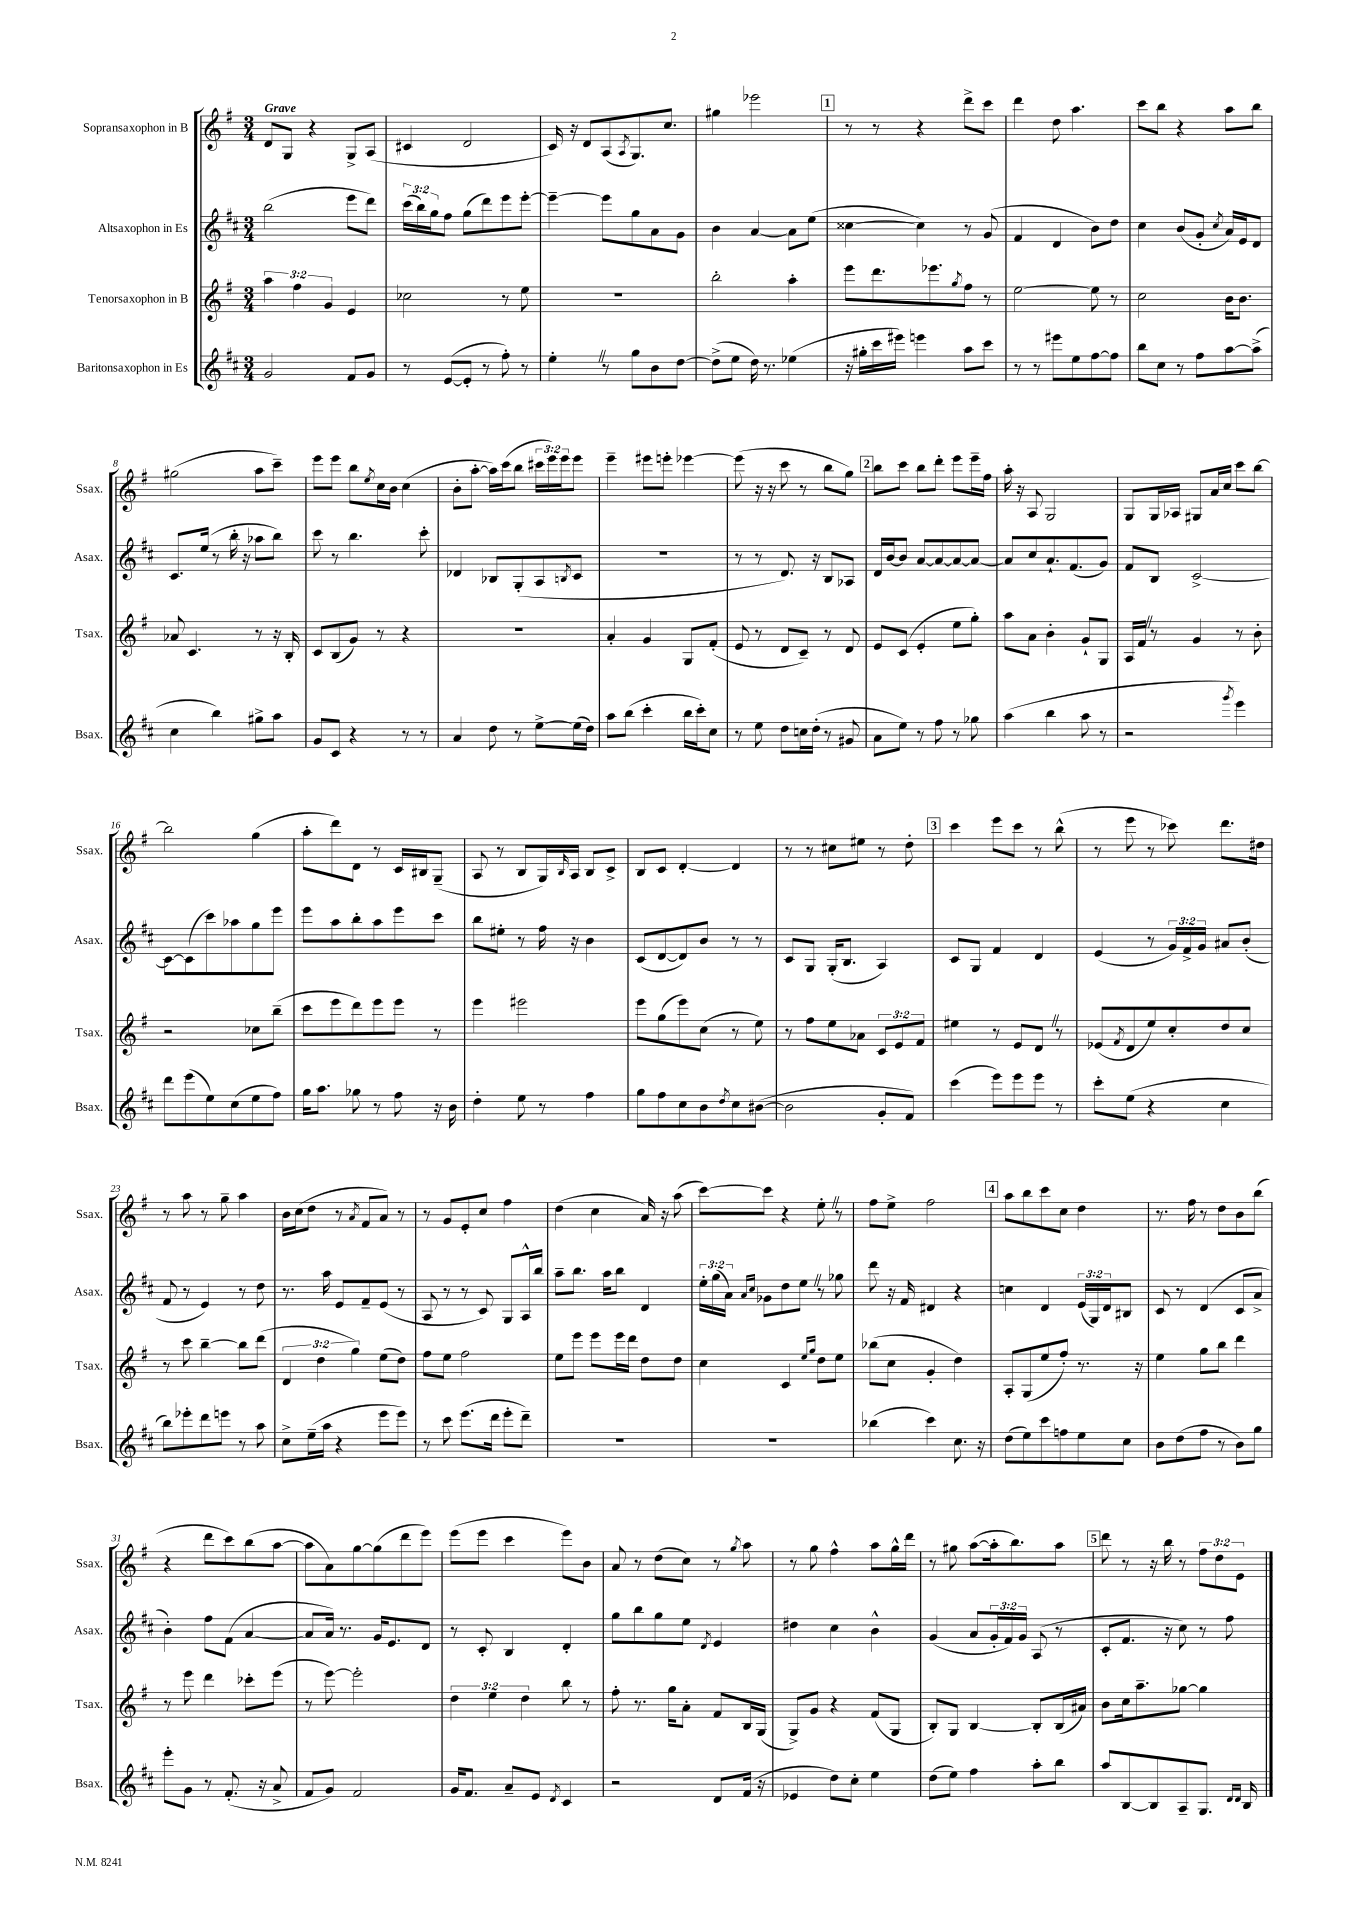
<<
\new StaffGroup <<
\new Staff = "s0" \with { instrumentName = "Sopransaxophon in B" shortInstrumentName = "Ssax." } {
    \clef treble \key g \major \numericTimeSignature \time 3/4 \override Staff.TupletNumber.text = #tuplet-number::calc-fraction-text \tempo "Grave"
    d'8 g8 r4 g8-> a8( |
    cis'4 d'2 |
    c'16) r16 d'8 a8( \acciaccatura { a8 } g8.) c''8. |
    gis''4 ees'''2 |
    \mark \markup { \box "1" } r8 r8 r4 d'''8-> c'''8 |
    d'''4 d''8 a''4. |
    c'''8 b''8 r4 a''8 b''8 |
    gis''2( a''8 c'''8--) |
    e'''8 e'''8 b''8 \acciaccatura { e''8 } c''16 b'16 c''4( |
    b'8-. a''8~-. a''16) c'''16( b''8 \tuplet 3/2 { cis'''16 e'''16) e'''16 } e'''8 |
    e'''4-- eis'''8 e'''8-. ees'''4~ |
    ees'''8( r16 r16 c'''8 r8 b''8 g''8) |
    \mark \markup { \box "2" } b''8 c'''8 b''8 d'''8-. e'''8 e'''16-- fis''16 |
    a''16-. r16 a8 g2 |
    g8 g16 aes16 gis8 a'16 c''16 c'''8 b''8~ |
    b''2 g''4( |
    a''8-. d'''8) d'8 r8 c'16 bis16 g8--( |
    a8 r8 b8 g16) \grace { b16 } a16 b8 c'8-> |
    b8 c'8 d'4~-. d'4 |
    r8 r8 cis''8 eis''8 r8 d''8-. |
    \mark \markup { \box "3" } c'''4 e'''8 c'''8 r8 b''8-^( |
    r8 e'''8 r8 ces'''8) d'''8. dis''16 |
    r8 a''8 r8 g''8-- a''4 |
    b'16 c''16( d''8 r8 \acciaccatura { a'8 } fis'8 a'8) r8 |
    r8 g'8 e'8-. c''8 fis''4 |
    d''4( c''4 a'16) r16 a''8( |
    c'''8~) c'''8 r4 e''8-. \once \override BreathingSign.text = \markup { \musicglyph "scripts.caesura.straight" } \breathe r8 |
    fis''8 e''8-> fis''2 |
    \mark \markup { \box "4" } a''8 b''8 c'''8 c''8 d''4 |
    r8. fis''16 r8 d''8 b'8 b''8( |
    r4 d'''8 c'''8) b''8( a''8~ |
    a''8 a'8) g''8~ g''8( d'''8 e'''8) |
    e'''8( e'''8 c'''4 e'''8) b'8 |
    a'8 r8 d''8( c''8) r8 \acciaccatura { g''8 } a''8 |
    r8 g''8 fis''4-^ a''8 g''16-^ d'''16 |
    r8 gis''8 a''8~( a''16-. b''8.) a''8 |
    \mark \markup { \box "5" } d'''8 r8 r16 b''16 r8 \tuplet 3/2 { fis''8 d''8 e'8 } \bar "|." |
}
\new Staff = "s1" \with { instrumentName = "Altsaxophon in Es" shortInstrumentName = "Asax." } {
    \clef treble \key d \major \numericTimeSignature \time 3/4 \override Staff.TupletNumber.text = #tuplet-number::calc-fraction-text
    b''2( e'''8 d'''8) |
    \tuplet 3/2 { cis'''16( b''16) g''16 } fis''8 g''8( d'''8) e'''8 e'''8~-. |
    e'''4~-- e'''8 g''8 a'8 g'8 |
    b'4 a'4~ a'8 e''8( |
    \mark \markup { \box "1" } cisis''4~ cisis''4) r8 g'8( |
    fis'4 d'4 b'8) d''8 |
    cis''4 b'8( g'8-. \acciaccatura { cis''8 } a'16) e'16 d'8 |
    cis'8. e''16( r8 b''16-. r16 aes''8 b''8) |
    cis'''8 r8 b''4. cis'''8-. |
    des'4 bes8 g8-.( a8 \acciaccatura { b8 } cis'8 |
    R2. |
    r8 r8 d'8.) r16 b8 aes8 |
    \mark \markup { \box "2" } d'16 b'16~ b'8 a'8~ a'8~ a'8~ a'8~ |
    a'8 cis''8 a'8.-! fis'8.( g'8) |
    fis'8 b8 cis'2~-> |
    cis'8~ cis'8( cis'''8) aes''8 g''8 e'''8 |
    e'''8 a''8 b''8-. a''8 e'''8 cis'''8 |
    b''8 eis''8-. r8 fis''16 r16 b'4 |
    cis'8( d'8~ d'8) b'8 r8 r8 |
    cis'8 g8 g16-.( b8. a4) |
    \mark \markup { \box "3" } cis'8 g8 fis'4 d'4 |
    e'4( r8 \tuplet 3/2 { g'16) fis'16-> g'16 } ais'8 b'8-.( |
    fis'8 r8 e'4) r8 d''8 |
    r8. a''16 e'8 fis'8-- e'8( r8 |
    a8 r8 r8 cis'8) g8 a16-^ b''16 |
    a''8-- b''8. a''16 b''8 d'4 |
    \tuplet 3/2 { e''16-. g''16( a'16) } \grace { a'16 cis''16 } ges'8 d''8 e''8 \once \override BreathingSign.text = \markup { \musicglyph "scripts.caesura.straight" } \breathe r8 ges''8 |
    d'''8 r16 fis'16 dis'4 r4 |
    \mark \markup { \box "4" } c''4 d'4 \tuplet 3/2 { e'16( g16) d'16 } bis8 |
    cis'8 r8 d'4( cis'8 a'8-> |
    b'4-.) fis''8 fis'8( a'4~ |
    a'8 a'16) r8. g'16 e'8. d'8 |
    r8 cis'8-. b4 d'4-. |
    g''8 b''8 g''8 e''8 \acciaccatura { d'8 } e'4 |
    dis''4 cis''4 b'4-^ |
    g'4( a'8 \tuplet 3/2 { g'16-. fis'16) g'16 } a8( r8 |
    \mark \markup { \box "5" } cis'8-. fis'8. r16 cis''8) r8 fis''8 \bar "|." |
}
\new Staff = "s2" \with { instrumentName = "Tenorsaxophon in B" shortInstrumentName = "Tsax." } {
    \clef treble \key g \major \numericTimeSignature \time 3/4 \override Staff.TupletNumber.text = #tuplet-number::calc-fraction-text
    \tuplet 3/2 { a''4 fis''4 g'4 } e'4 |
    ces''2 r8 e''8 |
    R2. |
    b''2-. a''4-. |
    \mark \markup { \box "1" } e'''8 d'''8. ees'''8. \acciaccatura { g''8 } fis''8 r8 |
    e''2~ e''8 r8 |
    c''2 b'16 b'8. |
    aes'8 c'4. r8 r16 b16-. |
    c'8 b8( g'8) r8 r4 |
    R2. |
    a'4-. g'4 g8 fis'8-.( |
    e'8 r8 d'8 c'8--) r8 d'8 |
    \mark \markup { \box "2" } e'8 c'8( e'4-. e''8 g''8-.) |
    a''8 a'8 b'4-. g'8-! g8 |
    a16 fis'16 \once \override BreathingSign.text = \markup { \musicglyph "scripts.caesura.straight" } \breathe r8 g'4 r8 b'8-. |
    r2 ces''8 b''8--( |
    c'''8 e'''8 d'''8) e'''8 e'''8 r8 |
    e'''4 eis'''2 |
    e'''8 g''8( e'''8) c''8( r8 e''8) |
    r8 fis''8 e''8 aes'8 \tuplet 3/2 { c'8 e'8 fis'8 } |
    \mark \markup { \box "3" } eis''4 r8 e'8 d'8 \once \override BreathingSign.text = \markup { \musicglyph "scripts.caesura.straight" } \breathe r8 |
    ees'8( \acciaccatura { fis'8 } d'8 e''8) c''8-. d''8 c''8 |
    r8 c'''8 b''4~-- b''8 d'''8( |
    \tuplet 3/2 { d'4 d''4 g''4) } e''8( d''8) |
    fis''8 e''8 fis''2 |
    e''8 e'''8 e'''8 e'''16 d'''16 d''8 d''8 |
    c''4 c'4 \grace { e''16 g''16 } d''8 e''8 |
    bes''8( c''8 g'4-. d''4) |
    \mark \markup { \box "4" } a8-. g8( e''8 fis''8-.) r8. r16 |
    e''4 g''8 b''8 d'''4 |
    r8 e'''8 d'''4 ces'''8-. e'''8( |
    r8 e'''8~) e'''2-. |
    \tuplet 3/2 { d''4 e''4 d''4 } b''8 r8 |
    fis''8-. r8. g''16 a'8-. fis'8 b16 g16( |
    g8->) g'8 r4 fis'8( g8 |
    b8-.) g8 b4~ b8-. b16( ais'16) |
    \mark \markup { \box "5" } b'8 c''16 a''8.-- ges''8~ ges''4 \bar "|." |
}
\new Staff = "s3" \with { instrumentName = "Baritonsaxophon in Es" shortInstrumentName = "Bsax." } {
    \clef treble \key d \major \numericTimeSignature \time 3/4
    g'2 fis'8 g'8 |
    r8 e'8~( e'8-. r8 fis''8-.) r8 |
    e''4-. \once \override BreathingSign.text = \markup { \musicglyph "scripts.caesura.straight" } \breathe r8 g''8 b'8 d''8~ |
    d''8->( e''8 d''16) r8. ees''4( |
    \mark \markup { \box "1" } r16 gis''16-. cis'''16 eis'''16) e'''4 a''8 cis'''8 |
    r8 r8 eis'''8 e''8 fis''8~ fis''8 |
    b''8 cis''8 r8 fis''8 a''8~ a''8->( |
    cis''4 b''4) gis''8-> a''8 |
    g'8 cis'8 r4 r8 r8 |
    a'4 d''8 r8 e''8~-> e''16( d''16) |
    a''8 b''8( cis'''4-. b''16 cis'''16-.) cis''8 |
    r8 e''8 d''8 c''16 d''16-.( r8 gis'8 |
    \mark \markup { \box "2" } a'8 e''8) r8 fis''8 r8 ges''8 |
    a''4( b''4 a''8 r8 |
    r2 \acciaccatura { g'''8 } e'''4) |
    d'''8 e'''8( e''8) cis''8( e''8 fis''8) |
    g''16 a''8. ges''8 r8 fis''8 r16 b'16 |
    d''4-. e''8 r8 fis''4 |
    g''8 fis''8 cis''8 b'8 \acciaccatura { d''8 } cis''8 bis'8~( |
    bis'2 g'8-. fis'8) |
    \mark \markup { \box "3" } cis'''4( e'''8) e'''8 e'''8 r8 |
    cis'''8-. e''8( r4 cis''4 |
    b''8) ees'''8-. d'''8 e'''8 r8 a''8 |
    cis''8-> e''16--( a''16 r4 e'''8 e'''8) |
    r8 cis'''8 e'''8.( d'''16 e'''8-. d'''8--) |
    R2. |
    R2. |
    bes''4( cis'''4) cis''8. r16 |
    \mark \markup { \box "4" } d''8( e''8) cis'''8 f''8 e''8 cis''8 |
    b'8 d''8( fis''8 r8 b'8) g''8 |
    e'''8-. g'8 r8 fis'8.-.( r16 a'8-> |
    fis'8 g'8) fis'2 |
    g'16 fis'8. a'8-- e'8 \acciaccatura { d'8 } cis'4 |
    r2 d'8 fis'16( r16 |
    ees'4 d''8) cis''8-. e''4 |
    d''8( e''8) fis''4 a''8-. b''8 |
    \mark \markup { \box "5" } a''8 b8~ b8 a8-- g8. \grace { d'16 d'16 } b16 \bar "|." |
}
>>
>>
